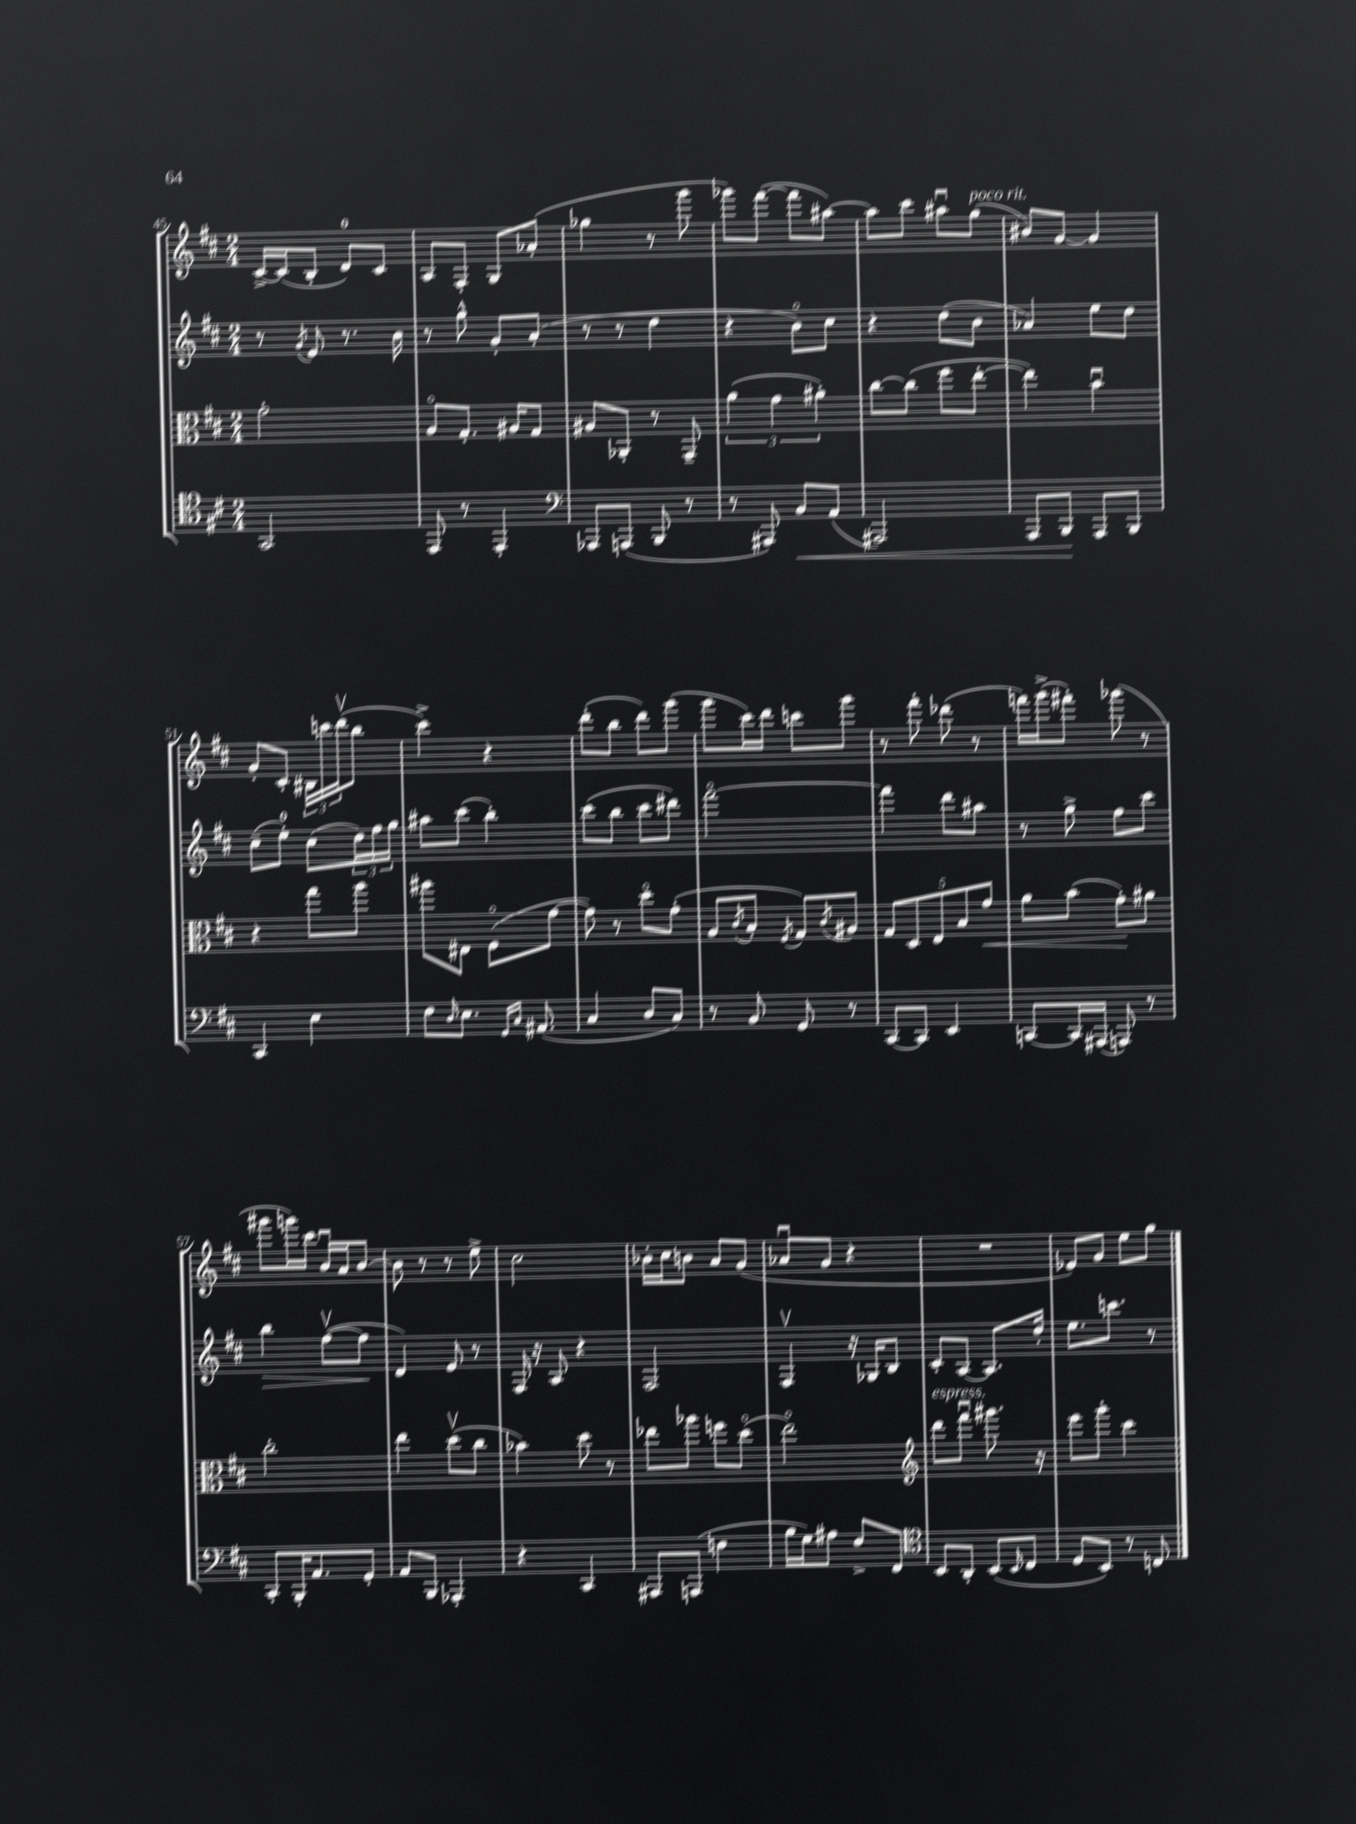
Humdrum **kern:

**kern	**kern	**kern	**kern
*staff4	*staff3	*staff2	*staff1
*clefC4	*clefC3	*clefG2	*clefG2
*k[f#c#]	*k[f#c#]	*k[f#c#]	*k[f#c#]
*M2/4	*M2/4	*M2/4	*M2/4
2GG/	2g'\	8r	[16c#^/LL
.	.	.	(16c#/]J
.	.	8qg/	.
.	.	8e/	8B'/J
.	.	8.r	8d/L)
.	.	.	8c#/J
.	.	16b\	.
=	=	=	=
8EE/	8Ao/L	8r	8A/L
8r	8.G'/J	8gg^^\	8F#'/J
4EE'/	.	8g'/L	8G/L
.	16A#/LK	.	.
.	8G/J	(8a'/J	(8a-'/J
=	=	=	=
*clefF4	*	*	*
8AAA-/L	8A#/L	8r	4gg-\
(8AAA/J	8AA-'/J	8r	.
8BBB/	8r	4dd\	8r
8r	8GG~/	.	8ggg\
=	=	=	=
8r	(6a\	4r	8ggg-\L)
8AAA#/)	.	.	([8fff#\J
.	6g\	.	.
8BB/L	.	8bo\L)	8fff#\]L
.	6a#'\)	.	.
(8AA/J	.	8cc#\J	[8aa#\J)
=	=	=	=
2AAA#/)	[8cc#\L	4r	8aa#\]L
.	(8cc#\]J	.	8ccc#\J
.	8ff#\L	(8dd\L	8aa#u\L
.	[8ee'\J	8b\J	(8gg\J
=	=	=	=
8AAA/L	4ee\])	4a-/)	8b#/L)
8BBB/J	.	.	[8g/J
8AAA/L	4bu\	8ee\L	4g/]
8BBB/J	.	8dd\J	.
=	=	=	=
4CC#/	4r	(8cc#~\L	8g'/L
.	.	8ee'\J)	8c#'/J
4E\	8gg\L	(8cc#\L	24B#\LL
.	.	.	24ccc\
.	.	.	(24dddv\J
.	8aa\J	24dd\L)	8bb\J
.	.	24ff#\	.
.	.	24gg\JJ	.
=	=	=	=
8F#\L	8aa#\L	8aa#\L	4ccc#^\)
16qqD/	.	.	.
8.E\J	8E#\J	(8ccc#\J	.
.	(8F#o\L	4bb'\)	4r
16qqGG/LL	.	.	.
16qqC#/JJ	.	.	.
(8.AA#/	.	.	.
.	[8g\J	.	.
=	=	=	=
4C#/	8g\])	(8ccc#\L	(8ddd'\L
.	8r	8bb\J	8bb\J
8D/L	8ddo\L	8ccc#\L	8ddd\L)
8C#/J)	(8g'\J	8ddd#\J)	(8ggg\J
=	=	=	=
8r	8A/L	[2fff#o\	8ggg\L
.	8qc#/	.	.
8BB/	8B'/J	.	16ccc#\L)
.	.	.	16ddd\JJ
.	8qF#/	.	.
8GG/	8G/L)	.	8ccc\L
.	8qc#/	.	.
8r	8A#/J	.	8ggg\J
=	=	=	=
[8CC#/L	10G/L	4fff#\]	8r
.	10D/	.	.
8CC#/]J	.	.	8fff#'\
.	10E/	.	.
4EE/	.	8ddd\L	(8ddd-\
.	10B/	.	.
.	.	8aa#\J	8r
.	10g/J	.	.
=	=	=	=
[8CC/L	8a\L	8r	16fff\LL)
.	.	.	(16ggg^\J
16CC/]L	(8b\J	8gg^\	8fff#'\J)
(16AAA#/JJ	.	.	.
8AAA/)	8g'\L)	8ff#\L	(8ggg-\
8r	8a#\J	8ccc#\J	8r
=	=	=	=
8CC#'/L	2cc#'\	4bb\	8ggg#\L
16BBB'/K	.	.	16ggg\L)
8.AA/	.	.	16ccc#\JJ
.	.	([8ff#v\L	16bu/LL
.	.	.	16a/J
8GG'/J	.	8ff#\]J	[8b/J
=	=	=	=
8AA/L	4ee\	4d/)	8b\]
8BBB/J	.	.	8r
4AAA-'/	(8ddv\L	8e/	8r
.	8cc#\J	8r	8ee^\
=	=	=	=
4r	4b-\)	16F#/	2cc#\
.	.	16r	.
.	.	8A/	.
4CC#/	8dd\	4r	.
.	8r	.	.
=	=	=	=
8AAA#/L	8ee-\L	2F#/	16b-'\LL
.	.	.	16cc#\J
(8AAA/J	8aa-\J	.	8b\J
4F\	8ff\L	.	8a/L
.	(8ddo\J	.	(8g/J
=	=	=	=
16B\LL	2eeo\)	4F#v/	8a-u/L
16G\J)	.	.	.
8A#\J	.	.	8g/J
8F#^/L	.	16r	4r
.	.	16G-/LK	.
8FF#/J	.	8B/J	.
=	=	=	=
*clefC4	*clefG2	*	*
8BB/L	8ddd\L	8c#'/L	2r
8AA'/J	8fff#u\J	[8A/J	.
(8BB/L	8.ggg#\	8.A/]L	.
16qqBB/	.	.	.
8C#/J	.	.	.
.	16r	16dd'/Jk	.
=	=	=	=
8D/L	8eee\L	8.ee\L	8e-/L)
8BB/J)	8ggg'\J	.	8g/J
.	.	8.ccc\J	.
8r	4ccc#\	.	8ee\L
8C/	.	8r	8gg\J
==	==	==	==
*-	*-	*-	*-
